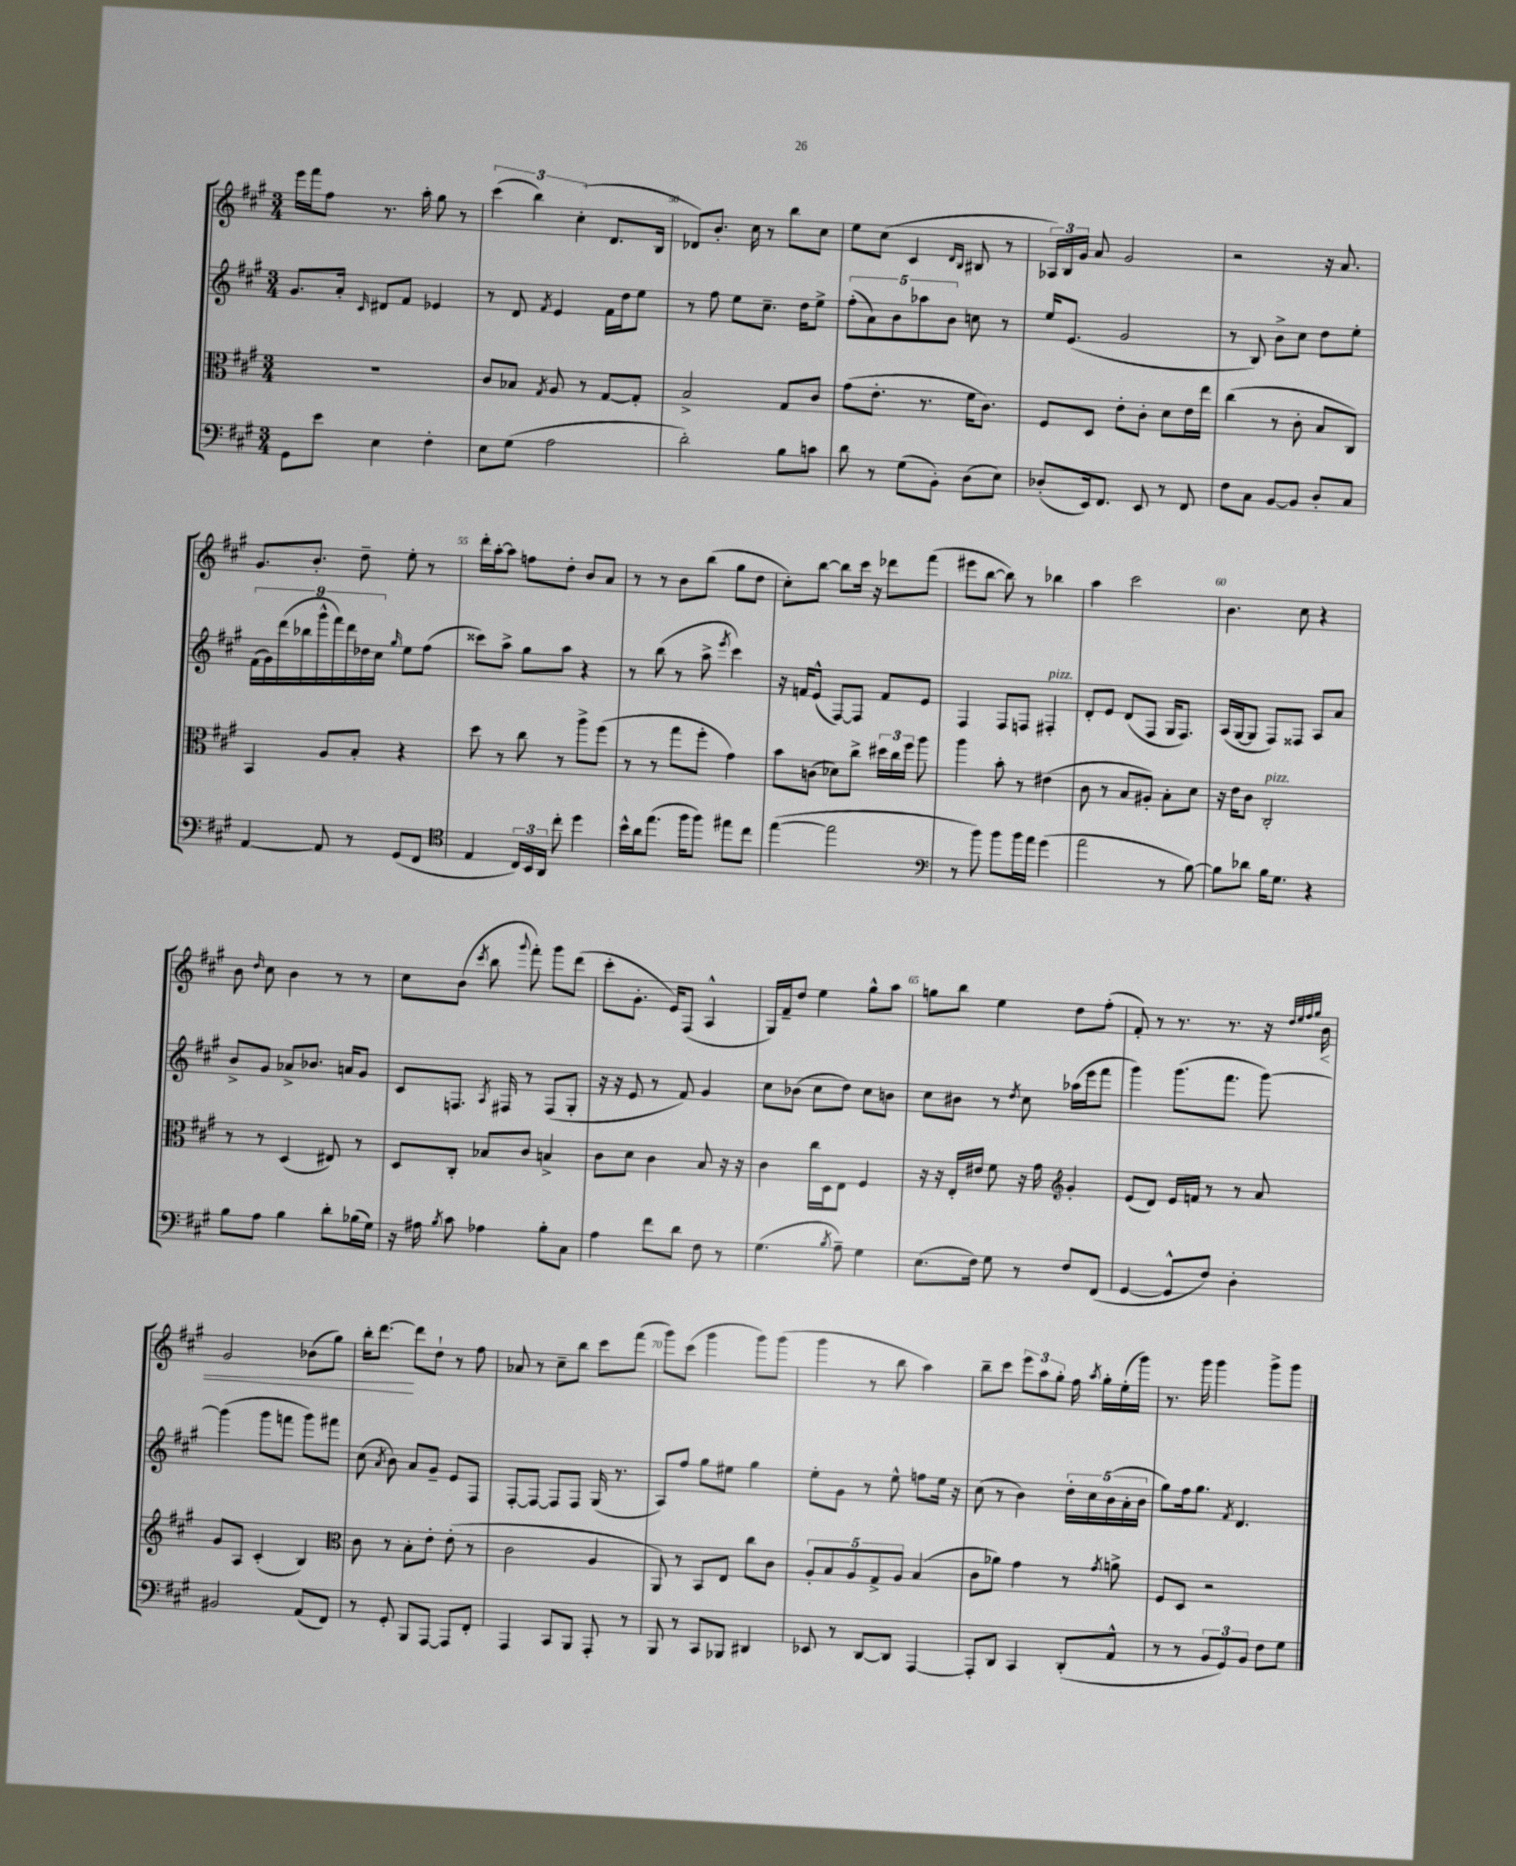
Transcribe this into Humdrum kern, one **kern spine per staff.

**kern	**kern	**kern	**kern
*staff4	*staff3	*staff2	*staff1
*clefF4	*clefC3	*clefG2	*clefG2
*k[f#c#g#]	*k[f#c#g#]	*k[f#c#g#]	*k[f#c#g#]
*M3/4	*M3/4	*M3/4	*M3/4
8GG#\L	2.r	8.g#/L	16eee\LL
.	.	.	16fff#\J
8e\J	.	.	8ff#\J
.	.	16a'/Jk	.
.	.	16qqc#/	.
4E\	.	8d#/L	8.r
.	.	8f#/J	.
.	.	.	16aa'\
4F#'\	.	4e-/	8gg#\
.	.	.	8r
=	=	=	=
8E\L	8c#/L	8r	(6ccc#\
(8G#\J	8B-/J	8d/	.
.	.	.	6bb\)
.	8qG#/	8qf#/	.
2A\	8A/	4e/	.
.	.	.	(6cc#'\
.	8r	.	.
.	[8G#/L	16f#\LL	8.d/L
.	.	16dd\J	.
.	8G#'/]J	8ee\J	.
.	.	.	16B/Jk
=	=	=	=
2d'\)	2B^/	8r	8d-/L)
.	.	8ff#\	8.b'/J
.	.	8ee\L	.
.	.	.	16cc#\
.	.	8.cc#~\J	8r
8B\L	8G#/L	.	8bb\L
.	.	16dd\LK	.
8c\J	8c#/J	8ee^\J	8cc#\J
=	=	=	=
8d\	(8g#\L	(10ff#'\L	8ee\L
.	.	10a\)	.
8r	8.e'\J	.	(8cc#\J
.	.	10b\	.
(8G#\L	.	.	4c#/
.	.	10aa-\	.
.	8.r	.	.
8BB'\J)	.	.	.
.	.	10b\J	.
.	.	.	16qqd/LL
.	.	.	16qqB/JJ
(8D\L	16f#\LK	8cc\	8B#/
.	8.c#\J)	.	.
8E\J)	.	8r	8r
=	=	=	=
(8D-'/L	8F#/L	16ee/LK	24A-/LL)
.	.	.	24B/
.	.	(8.e/J	.
.	.	.	24g#/JJ
16EE/k)	8D/J	.	8a/
8.FF#/J	.	.	.
.	8e'\L	2g#/	2g#/
8EE/	8c#'\J	.	.
8r	8d\L	.	.
8FF#/	16e\L	.	.
.	16ee\JJ	.	.
=	=	=	=
8F#\L	(4cc#\	8r	2r
8C#\J	.	8B/)	.
[8BB/L	8r	8b^\L	.
8BB/]J	8c#'\	8cc#\J	.
8D'/L	8B/L	8dd\L	16r
.	.	.	8.a/
8C#/J	8C#/J)	8ee'\J	.
=	=	=	=
[4AA/	4BB/	(18f#\LL	8.g#/L
.	.	18g#\)	.
.	.	(18ddd\	.
.	.	18bb-\	.
.	.	.	8.b'/J
.	.	18ggg#^^\	.
8AA/]	8A/L	.	.
.	.	18fff#\)	.
.	.	18ddd\	.
8r	8B'/J	.	8dd~\
.	.	18dd-\	.
.	.	18cc#\JJ	.
.	.	16qqgg#/	.
(8GG#/L	4r	8ee\L	8ee'\
8FF#/J	.	(8ff#\J	8r
=	=	=	=
*clefC4	*	*	*
4E/	8dd\	8ccc##\L)	16ddd'\LL
.	.	.	[16aa'\J
.	8r	8aa^\J	8aa\]J
24C#/LL)	8cc#\	8gg#\L	8ff\L
24BB/	.	.	.
24AA/JJ	.	.	.
8cc#'\	8r	8aa\J	8dd'\J
4dd\	8aa^\L	4r	8b/L
.	(8ff#\J	.	8a/J
=	=	=	=
16b^^\LL	8r	8r	8r
16a\J	.	.	.
(8.ee\J	8r	(8bb\	8r
.	8gg#\L	8r	8b\L
16ff#\LK	.	.	.
8ff#\J)	8ff#'\J	8aa^\	(8bb\J
.	.	8qeee/	.
8ee#\L	4g#\)	4ccc#\)	8gg#\L
8cc#\J	.	.	8dd\J
=	=	=	=
([4ee\	8b\L	16r	8cc#'\L)
.	.	16f/LK	.
.	(8c\J	(8e^^/J	[8bb\J
2ee\]	8d-\L)	[8F#/L)	8bb\]L
.	8cc#^\J	8F#/]J	16ccc#\Jk
.	.	.	16r
.	24dd#\LL	8f/L	8ddd-\L
.	24cc#\	.	.
.	24ff#\JJ	.	.
.	8aa\	8e/J	(8fff#\J
=	=	=	=
*clefF4	*	*	*
8r	4aa\	4F#/	8eee#\L
8b\)	.	.	[8bb\J
8b\L	8b'\	8F#/L	8bb\])
16b\L	8r	8F/J	8r
16a\JJ	.	.	.
(4g#\	(4e#\	4F#'/	4bb-\
=	=	=	=
2a\	8c#\	8d'/L	4aa\
.	8r	8e/J	.
.	8B/L	(8d/L	2ccc#\
.	8A#'/J)	8F#/J	.
8r	8B'\L	16G#/LK	.
.	.	8.F#/J)	.
[8B\)	8d\J	.	.
=	=	=	=
8B\]L	16r	(16A/LL	4.b\
.	16e\LK	[16G#/J	.
8d-\J	8c#\J	8G#/]J	.
16B\LK	2C#'/	8F#/L)	.
8.G#\J	.	.	.
.	.	8F##/J	8cc#\
4r	.	8A/L	4r
.	.	8a/J	.
=	=	=	=
8B\L	8r	8b^/L	8b\
.	.	.	16qqdd/
8A\J	8r	8g#/J	8cc#\
4B\	(4D/	8a-^/L	4b\
.	.	8.b-/J	.
8d'\L	8E#/)	.	8r
.	.	16a/LK	.
(16B-\L	8r	8g#/J	8r
16G#\JJ)	.	.	.
=	=	=	=
16r	8D/L	8c#/L	8cc#\L
16A#\	.	.	.
8qB/	.	.	.
8c#\	8C#'/J	8.F/J	(8b\J
.	.	.	8qccc#/
4A-\	8B-/L	.	8bb\
.	.	8qA/	.
.	.	16F#/	.
.	.	.	8qqggg#/
.	8c#/J	8r	8fff#'\)
8B'\L	4B^/	(8F#/L	8ggg#\L
8C#\J	.	8G#'/J	(8ddd\J
=	=	=	=
4A\	8c#\L	16r	8ccc#'\L
.	.	16r	.
.	8d\J	8e/	8.g#'\J
8f#\L	4c#\	8r	.
.	.	.	16e/LK)
8d\J	.	8f#/)	(8F#/J
8F#\	8B/	4g#/	4A^^/
8r	16r	.	.
.	16r	.	.
=	=	=	=
(4.G#\	4c#\	8cc#\L	16G#/LL)
.	.	.	16f#~/J
.	.	(8b-\J	8dd/J
.	16cc#\LL	8cc#\L	4ee\
.	16D\J	.	.
8qB/	.	.	.
8A~\)	8E\J	8dd\J)	.
4G#\	4F#/	8cc#\L	8gg#^^\L
.	.	8b\J	8aa\J
=	=	=	=
(8.E\L	16r	8cc#\L	8gg\L
.	16r	.	.
.	16E'/LL	8b#\J	8bb\J
16F#\Jk)	16e#/JJ	.	.
8G#\	8f#\	8r	4ee\
.	.	8qdd/	.
8r	16r	8cc#\	.
.	16g#\	.	.
*	*clefG2	*	*
8F#/L	4g#'/	(16aa-\LL	8dd\L
.	.	16eee\J	.
(8FF#/J	.	8fff#\J	(8ff#'\J
=	=	=	=
[4GG#/	(8e/L	4ggg#\)	8f#'/)
.	8d/J)	.	8r
8GG#^^/]L	16e/LL	(8.ggg#\L	8.r
.	16f/JJ	.	.
8F#/J)	8r	.	.
.	.	8.fff#\J	8.r
4D'\	8r	.	.
.	8a/	[8ggg#\)	16r
.	.	.	32qqdd/LLL
.	.	.	32qqee/
.	.	.	32qqff#/
.	.	.	32qqgg#/JJJ
.	.	.	16b\
=	=	=	=
2BB#/	8g#/L	(4ggg#\]	2g#/
.	8A/J	.	.
.	(4c#'/	8ggg#\L	.
.	.	8fff\J	.
(8AA/L	4B/)	8ggg#\L)	(8b-\L
8FF#/J)	.	8fff#\J	8gg#\J)
=	=	=	=
*	*clefC3	*	*
8r	8c#\	(8cc#\	16bb'\LK
.	.	.	[8.ddd\J
.	.	8qa/	.
8GG#'/	8r	8b\)	.
8BBB/L	8B'\L	8a/L	8ddd\]L
[8AAA/J	8e'\J	8g#~/J	8dd`\J
8AAA/]L	(8e'\	8e/L	8r
8FF#'/J	8r	8F#/J	8ff#\
=	=	=	=
4AAA/	2c#\	[8F#'/L	8a-/
.	.	8F#/_J	8r
8CC#/L	.	8F#/]L	8cc#~\L
8BBB/J	.	8F#/J	8bb\J
8AAA'/	4A/	(16G#/	8ccc#\L
.	.	8.r	.
8r	.	.	(8fff#\J
=	=	=	=
8BBB/	8AA/)	8A/L)	8ggg#\L)
8r	8r	8ff#/J	(8ccc#\J
8CC#/L	8BB/L	8gg#\L	4ggg#\
8BBB-/J	8E/J	8ee#\J	.
4DD#/	8cc#\L	4gg#\	8ggg#\L)
.	8c#\J	.	(8ggg#\J
=	=	=	=
8EE-/	10A'/L	8ee'\L	4ggg#\
.	10B/	.	.
8r	.	8g#\J	.
.	10A/	.	.
[8DD/L	.	8r	8r
.	10G#^/	.	.
8DD/]J	.	8ee^^\	8bb\
.	10A/J	.	.
[4AAA/	(4B/	8ff\L	4aa\)
.	.	16ee\Jk	.
.	.	16r	.
=	=	=	=
8AAA'/]L	8c#\L	(8cc#\	8bb~\L
8DD/J	8a-\J)	8r	8ccc#\J
4CC#/	4g#\	4b\)	12eee\L
.	.	.	12aa\
.	.	.	12gg#'\J
(8DD'/L	8r	20dd'\LL	16ff#\
.	.	20cc#\	.
.	.	.	8qaa/
.	.	.	16gg#'\LL
.	.	(20b\	.
.	8qg#/	.	.
8AA^^/J	8a^\	.	(16ee'\
.	.	20a'\	.
.	.	.	16ggg#\JJ)
.	.	20b\JJ	.
=	=	=	=
8r	8F#/L	8gg#\L)	8.r
8r	8D/J	16ff#\k	.
.	.	8.gg#\J	16ggg#\
12BB/L	2r	.	4ggg#\
12GG#/)	.	.	.
.	.	8qf#/	.
.	.	4.d/	.
12BB/J	.	.	.
8F#\L	.	.	8ggg#^\L
8G#\J	.	.	8ggg#\J
==	==	==	==
*-	*-	*-	*-
